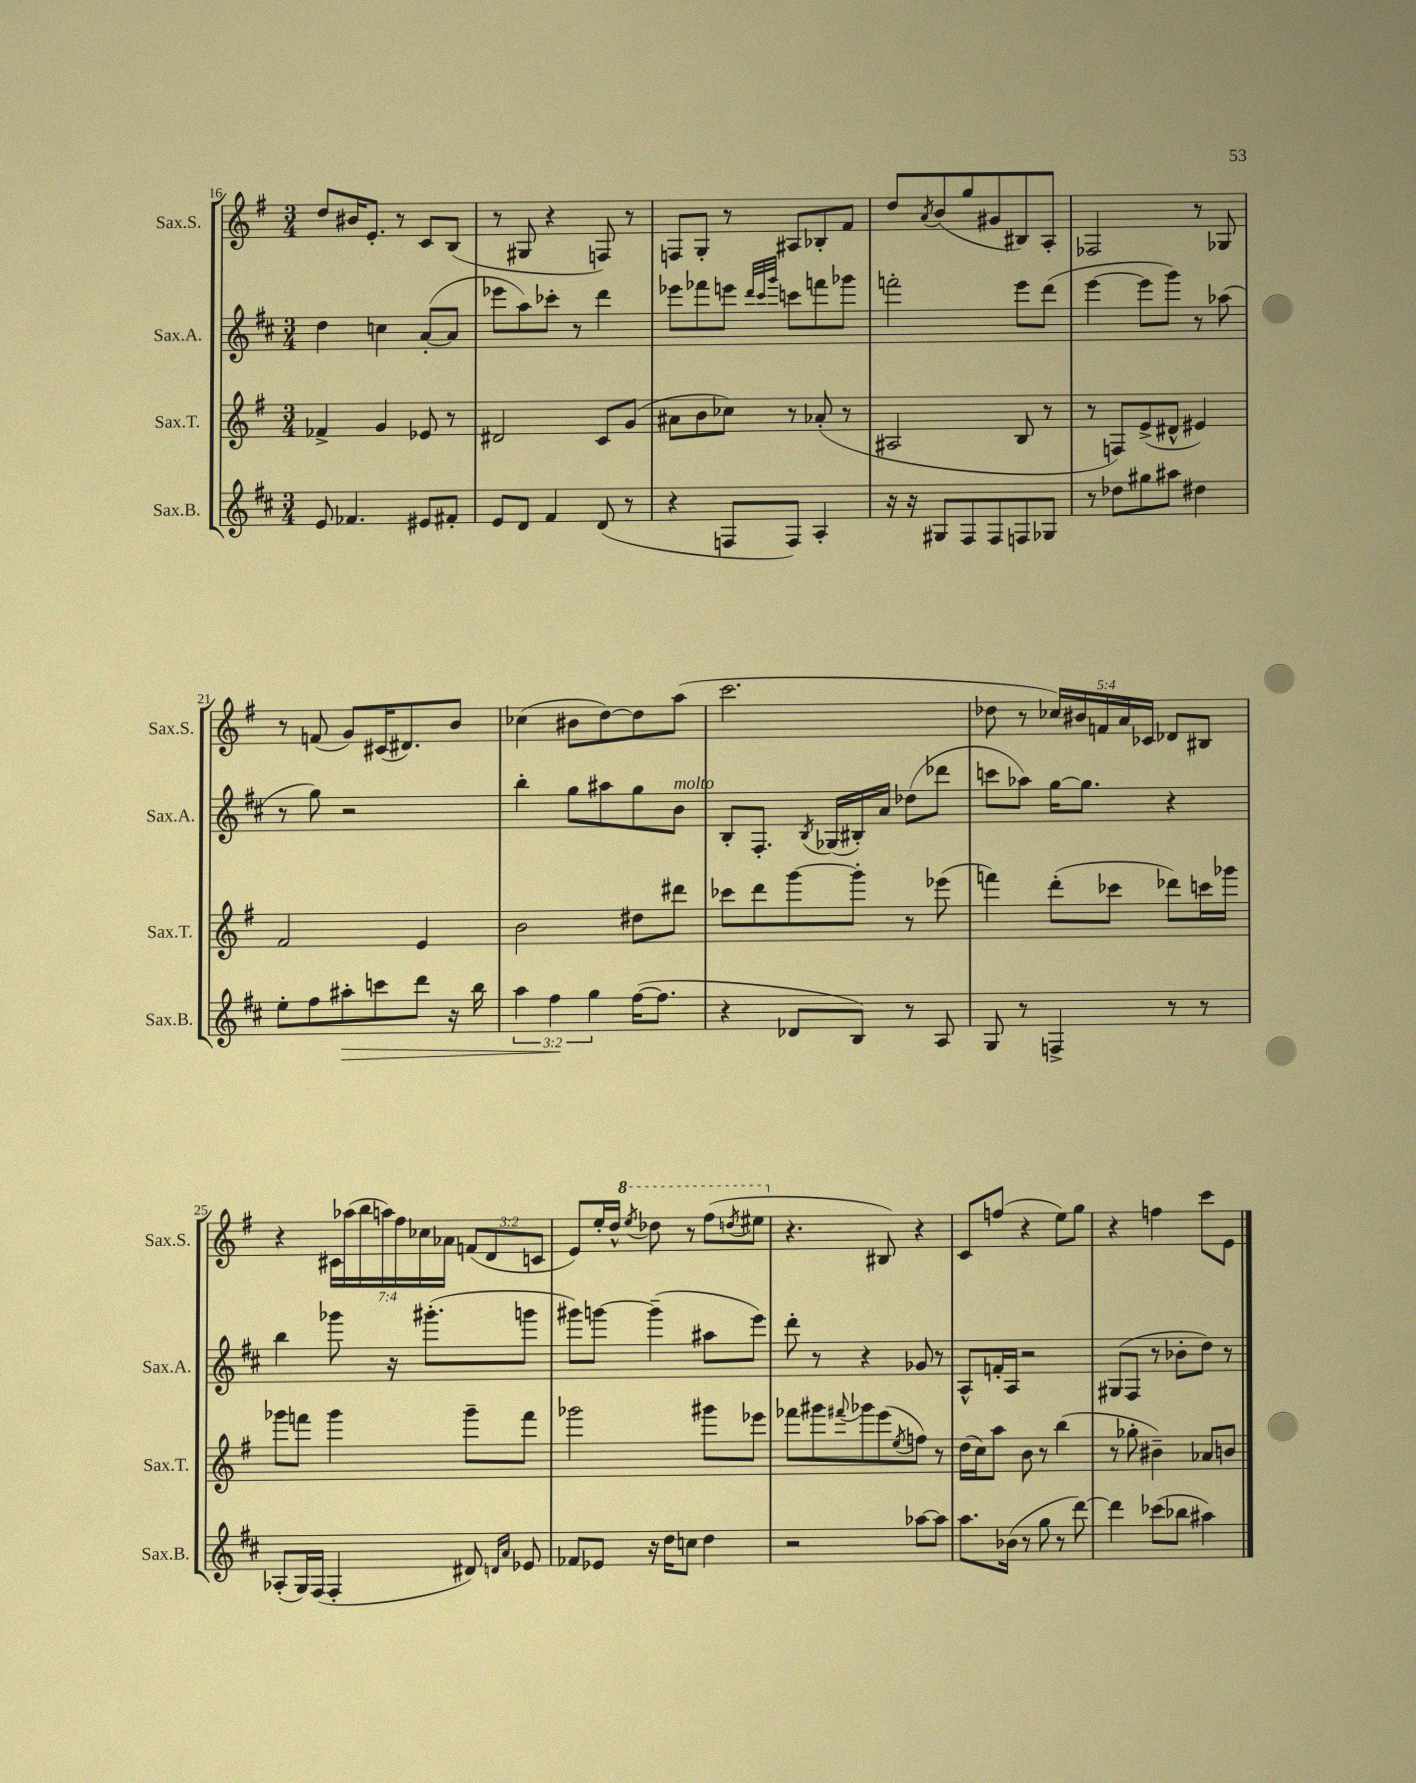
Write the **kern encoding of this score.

**kern	**kern	**kern	**kern
*staff4	*staff3	*staff2	*staff1
*clefG2	*clefG2	*clefG2	*clefG2
*k[f#c#]	*k[f#]	*k[f#c#]	*k[f#]
*M3/4	*M3/4	*M3/4	*M3/4
8e	4f-^	4dd	8dd
4.f-	.	.	16b#
.	.	.	8.e'
.	4g	4cc	.
.	.	.	8r
8e#	8e-	([8a'	8c
8f#'	8r	8a]	(8B
=	=	=	=
8e	2d#	8eee-	8r
8d	.	8aa)	8G#
4f#	.	8ccc-'	4r
.	.	8r	.
(8d	8c	4ddd	8F)
8r	(8g	.	8r
=	=	=	=
4r	8a#	8eee-	8F
.	8b	8fff-	8G'
8F	8cc-)	8eee	8r
.	.	32qqddd	.
.	.	32qqccc#	.
.	.	32qqggg	.
8F)	8r	8ccc	8A#
4A'	(8a-'	8fff	8B-'
.	8r	8ggg-	8f#
=	=	=	=
16r	2A#	2fff'	8dd
16r	.	.	.
.	.	.	8qa
8G#	.	.	(8b
8F#	.	.	8gg
8F#	.	.	8g#
8F	8B	8eee	8B#)
8G-	8r	(8ddd	8A'
=	=	=	=
8r	8r	[4eee	2F-
8dd-	8F)	.	.
8gg#	(8e^	8eee]	.
8aa#	8d#^^	8ggg)	.
4dd#	4e#)	8r	8r
.	.	(8aa-	8G-
=	=	=	=
8ee'	2f#	8r	8r
8ff#	.	8gg)	(8f
8aa#'	.	2r	8g)
8ccc	.	.	(16c#
.	.	.	8.d#)
8ddd	4e	.	.
16r	.	.	8b
16bb	.	.	.
=	=	=	=
6aa	2b	4bb'	(4cc-
6ff#	.	.	.
.	.	8gg	8b#
6gg	.	.	.
.	.	8aa#	[8dd)
([16ff#	8dd#	8gg	8dd]
8.ff#]	.	.	.
.	8ddd#	8b	(8aa
=	=	=	=
4r	8ccc-	8B'	2.ccc
.	8ddd	8.F#'	.
8d-	[8ggg	.	.
.	.	8qB	.
.	.	(16G-	.
8B)	8ggg']	16B#')	.
.	.	16a	.
8r	8r	(8dd-	.
8A	(8eee-	8ddd-	.
=	=	=	=
8G	4fff)	8ccc	8dd-
8r	.	8aa-)	8r
4F^	(8ddd'	[16gg	20cc-)
.	.	.	20b#
.	.	8.gg]	.
.	.	.	20f
.	8ccc-	.	.
.	.	.	20a
.	.	.	20c-
8r	8ddd-)	4r	8d-
8r	16ccc	.	8B#
.	16ggg-	.	.
=	=	=	=
(8A-'	8ggg-	4bb	4r
16G)	8fff	.	.
(16F#	.	.	.
4F#'	4ggg-	8ggg-	28c#
.	.	.	(28aa-
.	.	.	28bb
.	.	.	28aa)
.	.	16r	.
.	.	.	28ff#
.	.	.	28cc-
.	.	(8.ggg#'	.
.	.	.	28a-
8d#)	8ggg-~	.	(12f
.	.	.	12d
16qqd	.	.	.
16qqa	.	.	.
8e-	8fff	8ggg	.
.	.	.	12c
=	=	=	=
8f-	2ggg-	8ggg#)	8e)
8e-	.	[8ggg	16ee'
.	.	.	16dd^^
.	.	.	8qeee
16r	.	(4ggg~]	8ddd-
16dd	.	.	.
8cc	.	.	8r
4dd	8ggg#	8aa#	(8fff#
.	.	.	8qddd
.	8eee-	8eee)	8eee#
=	=	=	=
2r	8fff-	8ddd'	4.r
.	8ggg#	8r	.
.	8qqfff#	.	.
.	8ggg-	4r	.
.	(8eee	.	8B#)
.	8qee	.	.
[8aa-	8ff)	8g-	4r
8aa-]	8r	8r	.
=	=	=	=
8.aa	(16dd	8A^^	8c
.	16cc)	.	.
.	8aa	16f'	(8ff
(16b-	.	16A	.
8r	8b	2r	4r
8gg	8r	.	.
8r	(4bb	.	8ee)
[8ddd)	.	.	8gg
=	=	=	=
4ddd]	8r	(8G#	4r
.	8gg-'	8F#	.
(8ccc-	4b#~)	8r	4ff
8bb-	.	8b-'	.
4aa#)	8a-	8dd)	8ccc
.	8b	8r	8e
==	==	==	==
*-	*-	*-	*-
